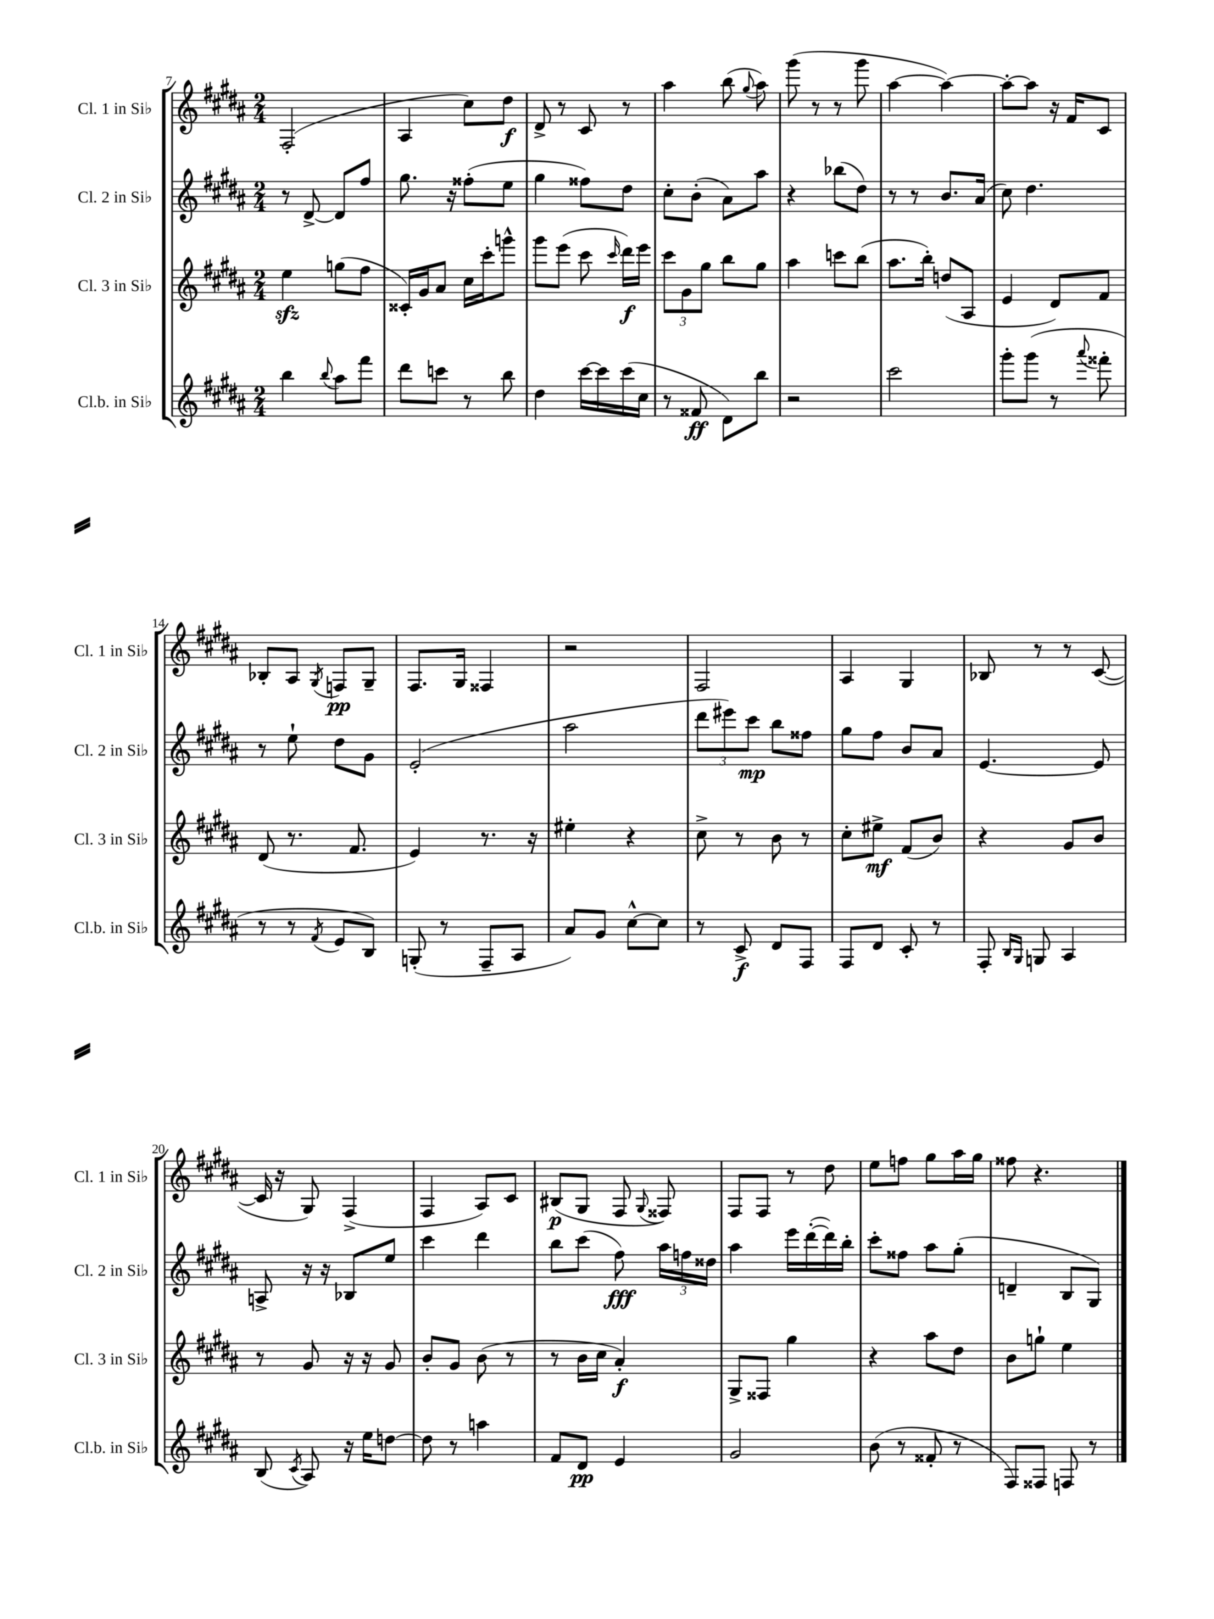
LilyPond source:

<<
\new StaffGroup <<
\new Staff = "s0" \with { instrumentName = "Cl. 1 in Sib" shortInstrumentName = "Cl. 1 in Sib" } {
    \clef treble \key b \major \numericTimeSignature \time 2/4
    \autoBeamOff fis2-.( |
    ais4 cis''8[) dis''8]\f |
    dis'8-> r8 cis'8 r8 |
    ais''4 b''8( \appoggiatura { gis''8 } ais''8) |
    gis'''8( r8 r8 gis'''8 |
    ais''4~ ais''4~) |
    ais''8[~-. ais''8] r16 fis'16[ cis'8] |
    bes8[-. ais8] \acciaccatura { gis8 } f8[\pp gis8]-- |
    fis8.[ gis16] fisis4 |
    r2 |
    fis2 |
    ais4 gis4 |
    bes8 r8 r8 cis'8~( |
    cis'16 r16 gis8) fis4->( |
    fis4 ais8[) cis'8] |
    bis8[\p( gis8] fis8 \appoggiatura { gis8 } fisis8) |
    fis8[ fis8] r8 dis''8 |
    e''8[ f''8] gis''8[ ais''16 gis''16] |
    fisis''8 r4. \bar "|." |
}
\new Staff = "s1" \with { instrumentName = "Cl. 2 in Sib" shortInstrumentName = "Cl. 2 in Sib" } {
    \clef treble \key b \major \numericTimeSignature \time 2/4
    \autoBeamOff r8 dis'8~-> dis'8[ fis''8] |
    gis''8. r16 fisis''8[-.( e''8] |
    gis''4 fisis''8[) dis''8] |
    cis''8[-. b'8]-.( ais'8[) ais''8] |
    r4 bes''8[( dis''8]) |
    r8 r8 b'8.[ ais'16]( |
    cis''8) dis''4. |
    r8 e''8-! dis''8[ gis'8] |
    e'2-.( |
    ais''2 |
    \tuplet 3/2 { dis'''8[ eis'''8) cis'''8]\mp } b''8[ fisis''8] |
    gis''8[ fis''8] b'8[ ais'8] |
    e'4.~ e'8 |
    a8-> r16 r16 bes8[ e''8] |
    cis'''4 dis'''4 |
    b''8[ cis'''8]( fis''8\fff) \tuplet 3/2 { ais''16[ f''16 disis''16] } |
    ais''4 e'''16[ dis'''16~-.( dis'''16) b''16]-. |
    cis'''8[-. fisis''8] ais''8[ gis''8]-.( |
    d'4-- b8[ gis8]) \bar "|." |
}
\new Staff = "s2" \with { instrumentName = "Cl. 3 in Sib" shortInstrumentName = "Cl. 3 in Sib" } {
    \clef treble \key b \major \numericTimeSignature \time 2/4
    \autoBeamOff e''4\sfz g''8[( fis''8] |
    cisis'16[-.) gis'16 ais'8] cis''16[ cis'''16-. g'''8]-^ |
    gis'''8[ e'''8]( cis'''8 \grace { cis'''16 } dis'''16[\f) e'''16] |
    \tuplet 3/2 { cis'''8[ gis'8 gis''8] } b''8[ gis''8] |
    ais''4 c'''8[ b''8]( |
    ais''8.[ b''16]-.) d''8[( ais8] |
    e'4 dis'8[) fis'8] |
    dis'8( r8. fis'8. |
    e'4) r8. r16 |
    eis''4-. r4 |
    cis''8-> r8 b'8 r8 |
    cis''8[-. eis''8]->\mf fis'8[( b'8]) |
    r4 gis'8[ b'8] |
    r8 gis'8 r16 r16 gis'8 |
    b'8[-. gis'8] b'8( r8 |
    r8 b'16[ cis''16] ais'4-.\f) |
    gis8[-> fisis8] gis''4 |
    r4 ais''8[ dis''8] |
    b'8[ g''8]-! e''4 \bar "|." |
}
\new Staff = "s3" \with { instrumentName = "Cl.b. in Sib" shortInstrumentName = "Cl.b. in Sib" } {
    \clef treble \key b \major \numericTimeSignature \time 2/4
    \autoBeamOff b''4 \appoggiatura { b''8 } ais''8[ fis'''8] |
    dis'''8[ c'''8] r8 b''8 |
    dis''4 cis'''16[~ cis'''16 cis'''16( cis''16] |
    r8 fisis'8\ff dis'8[) b''8] |
    r2 |
    cis'''2 |
    gis'''8[-. gis'''8]( r8 \appoggiatura { ais'''8 } fisis'''8-. |
    r8 r8 \acciaccatura { fis'8 } e'8[ b8]) |
    g8-.( r8 fis8[-- ais8] |
    ais'8[) gis'8] cis''8[~-^ cis''8] |
    r8 cis'8->\f dis'8[ fis8] |
    fis8[ dis'8] cis'8-. r8 |
    fis8-. \grace { b16[ gis16] } g8 ais4 |
    b8( \acciaccatura { cis'8 } ais8) r16 e''16[ d''8]~ |
    d''8 r8 a''4 |
    fis'8[ dis'8]\pp e'4 |
    gis'2 |
    b'8( r8 fisis'8-. r8 |
    fis8[) fisis8] f8 r8 \bar "|." |
}
>>
>>
\layout { \context { \Score currentBarNumber = #7 } }
